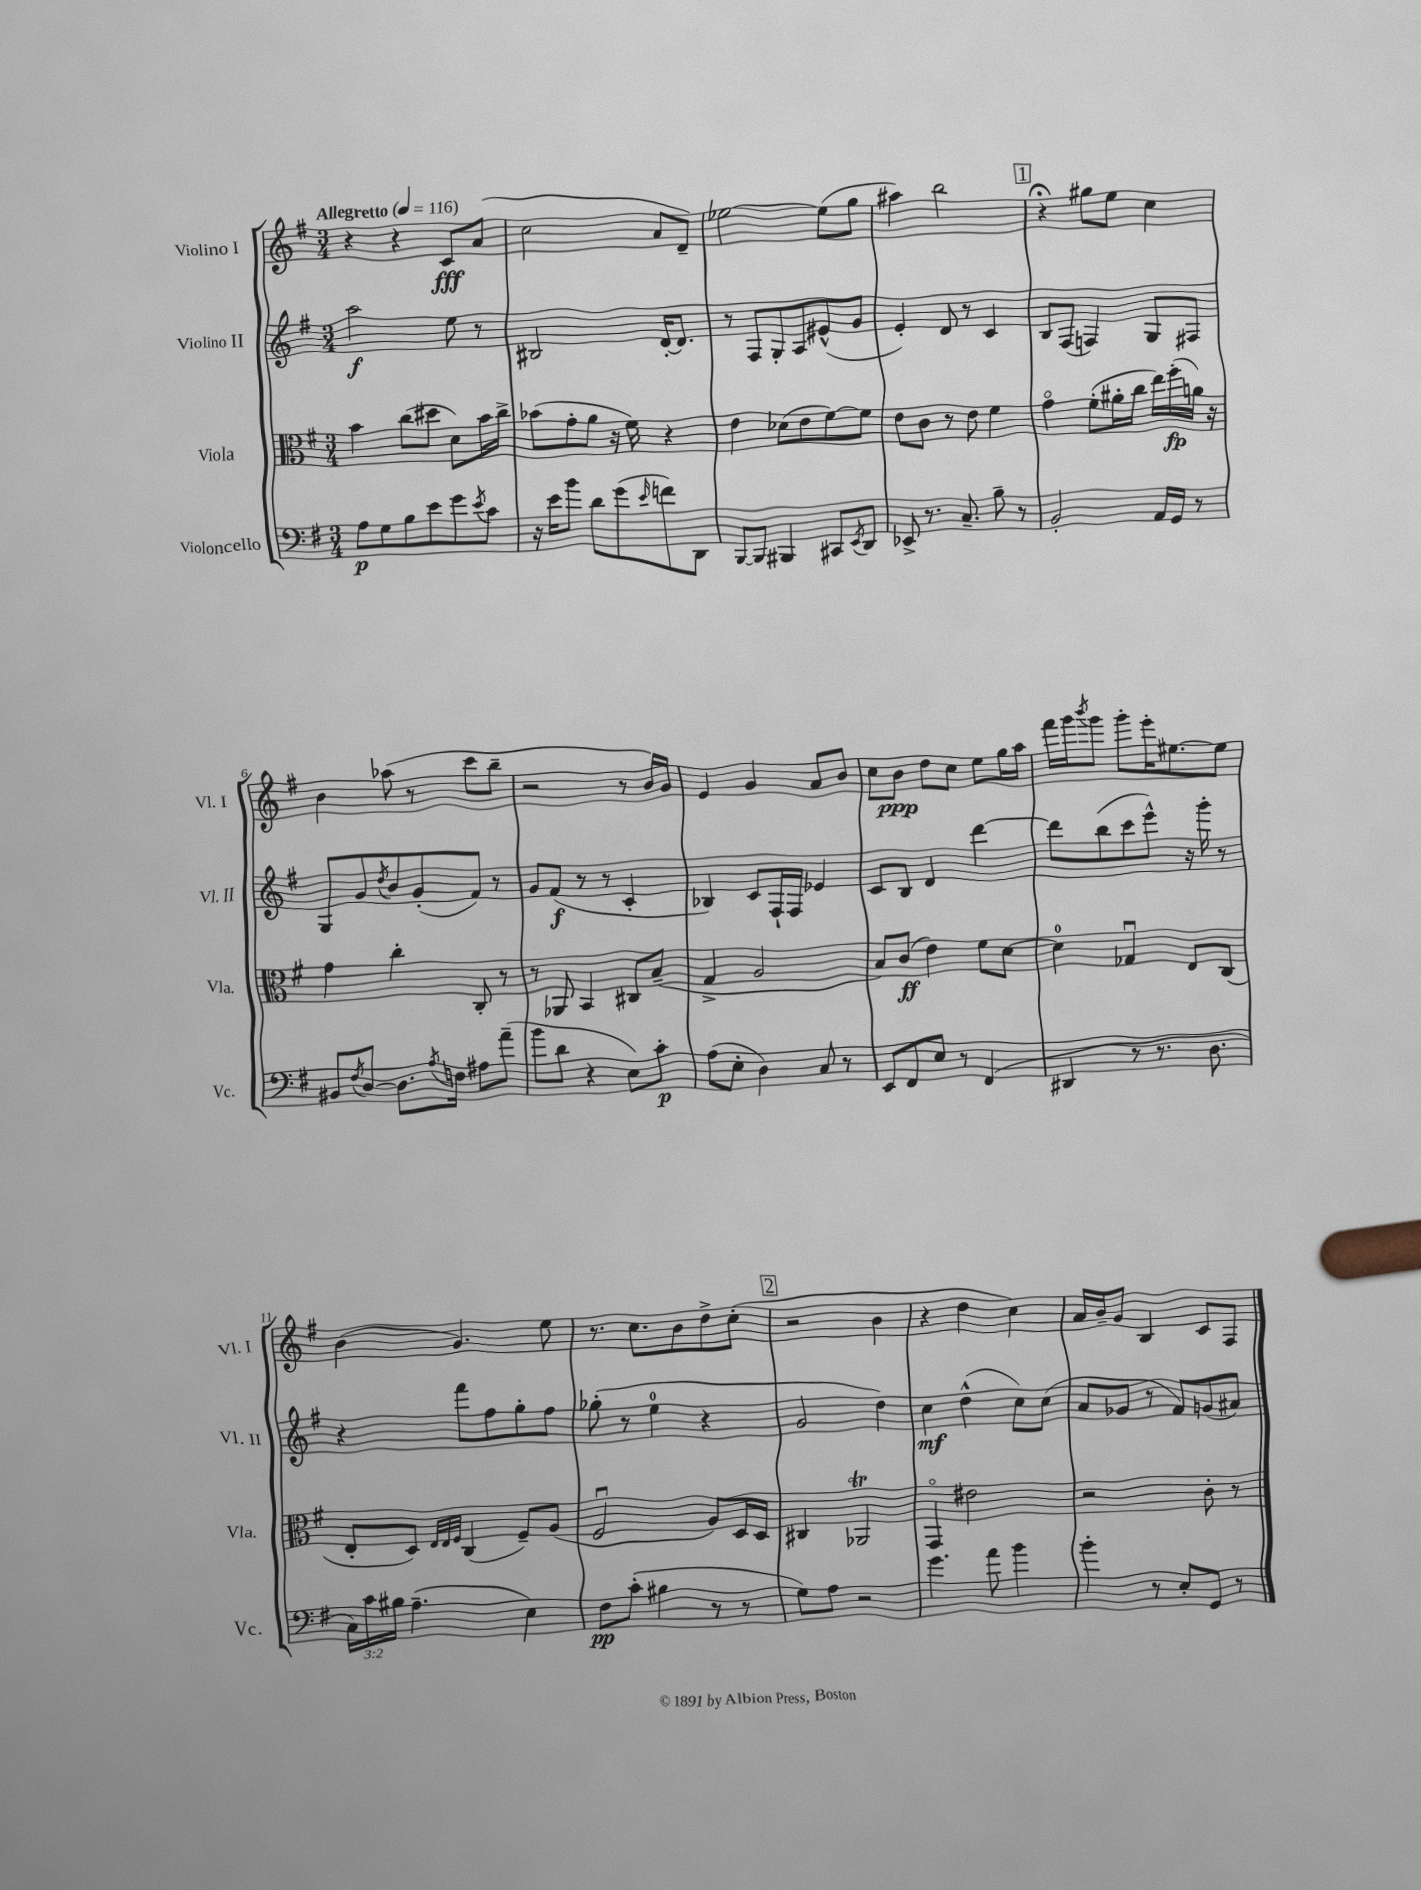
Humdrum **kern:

**kern	**kern	**kern	**kern
*staff4	*staff3	*staff2	*staff1
*clefF4	*clefC3	*clefG2	*clefG2
*k[f#]	*k[f#]	*k[f#]	*k[f#]
*M3/4	*M3/4	*M3/4	*M3/4
*MM116	*MM116	*MM116	*MM116
8A	4b	2aa	4r
8G	.	.	.
8B	(8cc	.	4r
8e	8dd#	.	.
8g	8d)	8ee	8c
8qe	.	.	.
8c	16b	8r	(8a
.	16cc^	.	.
=	=	=	=
16r	(8b-	2B#	2cc
16e	.	.	.
8b	8g'	.	.
8d	8a	.	.
(8g	16r	.	.
.	16f#)	.	.
16qqe	.	.	.
8f)	4r	[16d'	8a
.	.	8.d]	.
8DD	.	.	8d~)
=	=	=	=
[8BBB	4e	8r	[2ee-
8BBB]	.	8F#	.
4BBB#	(8d-	8G'	.
.	8e	8A	.
8CC#	[8f#)	(8e#^^	(8ee-]
8qEE	.	.	.
8DD	8f#]	8g	8gg
=	=	=	=
8EE-^	8e	4e')	4aa#)
8.r	8c	.	.
.	8r	8d	2bb
8.C~	.	.	.
.	8e	8r	.
8B~	4f#	4c	.
8r	.	.	.
=	=	=	=
2BB'	4go	8B	4r;
.	.	(8F#	.
.	(8f#'	4F)	8gg#
.	16a#'	.	8ee
.	16cc	.	.
16AA	16ee)	8G	4cc
16GG	(16ff#'	.	.
8r	16a)	8F#	.
.	16r	.	.
=	=	=	=
8BB#	4g	8G	4b
8qF#	.	.	.
[8D	.	8g	.
.	.	8qdd	.
8.D]	4cc'	8b	(8aa-
.	.	(8g'	8r
8qA	.	.	.
16F	.	.	.
8A#	8C'	8f#)	8ccc
(8a~	8r	8r	8bb~
=	=	=	=
8b	8r	8g	2r
8d	8AA-	(8f#	.
4r	4BB	8r	.
.	.	8r	.
8E)	8C#	4c'	8r
8c'	(8B~	.	16b)
.	.	.	16g
=	=	=	=
(8A	4G^	4B-)	4e
8E'	.	.	.
4D)	2A	8c	4g
.	.	16F#`	.
.	.	16F#	.
8C	.	4e-	8a
8r	.	.	8b
=	=	=	=
8EE	8B)	8c	8cc
8FF#	(8c	8B	8b
8E	4e)	4d	8dd
8r	.	.	8cc
(4FF#	8f#	[4ddd	8ee
.	[8d	.	16gg
.	.	.	16aa
=	=	=	=
4DD#	4d]	8ddd]	16fff#
.	.	.	16ggg
.	.	.	8qbbb
.	.	(8bb	8ggg
8r	4G-u	8ccc	8ggg'
8.r	.	8eee^^)	16eee'
.	.	.	[8.ee#
.	8E	16r	.
8.D	.	16ggg'	.
.	(8C	8r	8ee#]
=	=	=	=
24C)	8E'	4r	(4b
24c	.	.	.
24B#	.	.	.
(4.A~	8D)	.	.
.	32qqE	.	.
.	32qqE	.	.
.	32qqF#	.	.
.	(4C	8fff#	4.g)
.	.	8ff#	.
4E)	8F#~)	8gg'	.
.	(8A	8ff#	8ee
=	=	=	=
8F#	2F#u	(8gg-'	8.r
(8c'	.	8r	.
.	.	.	8.cc
4B#	.	4ee	.
.	.	.	8b
8r	8A)	4r	8dd^
8r	16D	.	(8cc'
.	16D	.	.
=	=	=	=
8G)	4C#	2g	2r
8A	.	.	.
2r	2AA-	.	.
.	.	4dd)	4b
=	=	=	=
4.g	4GGo	4cc	4r
.	2e#	(4dd^^	4dd
8a	.	.	.
4b	.	8cc)	4cc)
.	.	(8cc	.
=	=	=	=
4b'	2r	8a	16a
.	.	.	16b~
.	.	8g-	8g
8r	.	8r	4B
8E'	.	8f#)	.
8GG	8c'	(8g	8c
8r	8r	8a#)	8F#
==	==	==	==
*-	*-	*-	*-
